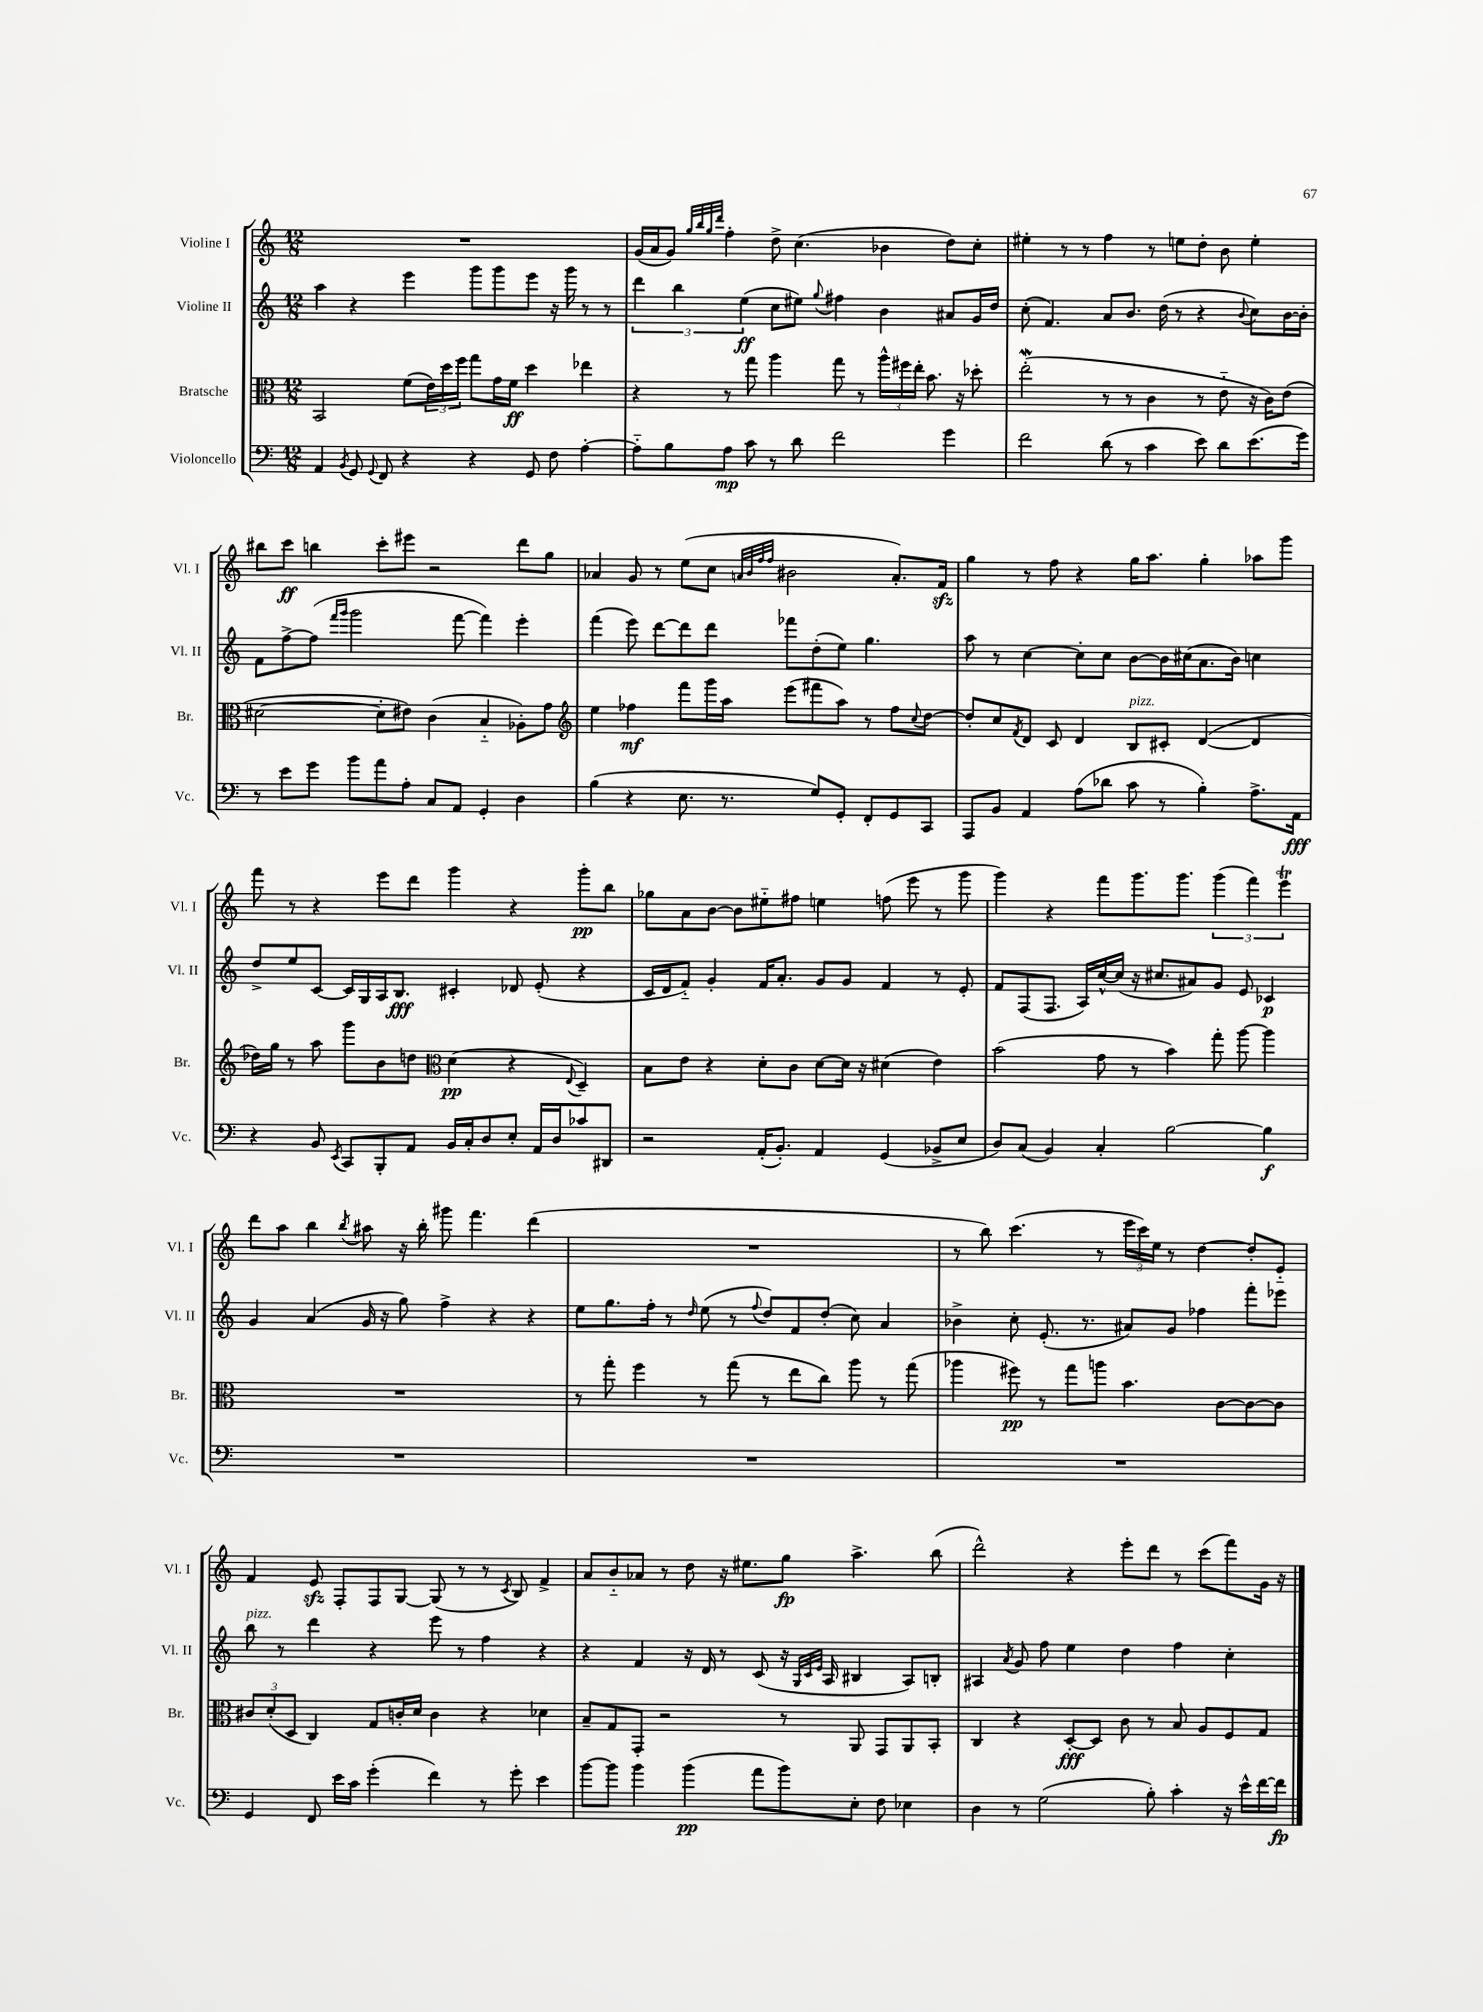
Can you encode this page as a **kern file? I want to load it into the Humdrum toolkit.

**kern	**kern	**kern	**kern
*staff4	*staff3	*staff2	*staff1
*clefF4	*clefC3	*clefG2	*clefG2
*k[]	*k[]	*k[]	*k[]
*M12/8	*M12/8	*M12/8	*M12/8
4AA	2BB	4aa	1.r
8qBB	.	.	.
8GG	.	4r	.
8qqGG	.	.	.
8FF	.	.	.
4r	(8f	4eee	.
.	24e)	.	.
.	24dd	.	.
.	24ff	.	.
4r	8gg	8ggg	.
.	16g	8ggg	.
.	16f	.	.
8GG	4dd	8eee	.
8F	.	16r	.
.	.	16ggg	.
[4A'	4ee-	8r	.
.	.	8r	.
=	=	=	=
8A'~]	4r	6ddd	(16g
.	.	.	16a
8B	.	.	8g)
.	.	6bb	.
.	.	.	32qqgg
.	.	.	32qqbb
.	.	.	32qqgg
.	.	.	32qqddd
8A	8r	.	4ff'
.	.	(6ee	.
8c	8gg	.	.
8r	4aa	8cc	8dd^
8d	.	8ee#)	(4.cc
.	.	8qqgg	.
2f	8gg	4ff#	.
.	8r	.	.
.	24aa^^	4b	4b-
.	24ff#	.	.
.	24ee'	.	.
.	8.b	.	.
4g	.	8a#	8dd)
.	16r	.	.
.	8dd-'	16g	8cc'
.	.	16dd	.
=	=	=	=
2f	(2ee'	(8cc'	4ee#'
.	.	4.f)	.
.	.	.	8r
.	.	.	8r
(8d	8r	8a	4ff
8r	8r	8.b	.
4c	4c	.	8r
.	.	(16dd	.
.	.	8r	8ee
8e)	8r	4r	8dd'
8d	8e'~	.	8b
.	.	8qqb	.
(8.e	16r	8cc)	4ee'
.	16c)	.	.
.	(8e	[16b	.
16g)	.	16b']	.
=	=	=	=
8r	[2d#	8f	8bb#
8e	.	[8ff^	8ccc
8g	.	(8ff]	4bb
.	.	16qqfff	.
.	.	16qqggg	.
8b	.	2ggg	.
8a	8d#']	.	8ccc'
8A'	8e#)	.	8eee#
8C	(4c	.	2r
8AA	.	[8fff	.
4GG'	4B'~	4fff])	.
4D	8A-')	4eee'	8ddd
.	8g	.	8gg
=	=	=	=
*	*clefG2	*	*
(4B	4ee	(4fff	4a-
4r	4ff-	8eee)	8g
.	.	[8ddd	8r
8.E	8fff	8ddd]	(8ee
.	16ggg	8ddd	8cc
8.r	16aa	.	.
.	.	.	32qqa
.	.	.	32qqb
.	.	.	32qqff
.	.	.	32qqff
.	(8eee	8fff-	2b#
8G)	8fff#	(8dd'	.
8GG'	8aa)	8ee)	.
8FF'	8r	4.gg	.
8GG	8ff-	.	8.a')
.	8qqcc	.	.
8CC	[8dd	.	.
.	.	.	16f
=	=	=	=
8AAA	8dd']	8aa	4gg
8BB	8cc	8r	.
.	8qf	.	.
4AA	8d	[4cc	8r
.	8c	.	8ff
(8A	4d	8cc']	4r
8d-	.	8cc	.
8c	8B	[8b	16gg
.	.	.	8.aa
8r	8c#'	16b]	.
.	.	(16cc#	.
4B')	([4d	8.a	4gg'
.	.	16b)	.
8.A^	4d]	4cc	8aa-
.	.	.	8ggg
16AA	.	.	.
=	=	=	=
4r	16dd-)	8dd^	8fff
.	16gg	.	.
.	8r	8ee	8r
8BB	8aa	[8c	4r
8qEE	.	.	.
8CC	8ggg	16c]	.
.	.	16G	.
8BBB'	8b	16A	8eee
.	.	8.B	.
8AA	8dd	.	8ddd
*	*clefC3	*	*
16BB	(4d	4c#'	4ggg
16C'	.	.	.
8D	.	.	.
8E'	4r	8d-	4r
16AA	.	(8e'	.
16D	.	.	.
.	8qqE	.	.
8c-	4D~)	4r	8ggg'
8DD#	.	.	8bb
=	=	=	=
2r	8B	16c	8gg-
.	.	16d	.
.	8e	8f'~)	8a
.	4r	4g'	[8b
.	.	.	8b]
(16AA'	8d'	16f	8ee#'~
8.BB')	.	8.a'	.
.	8c	.	8ff#
4AA	[8d	8g	4ee
.	16d]	8g	.
.	16r	.	.
(4GG	(4d#	4f	(8ff
.	.	.	8eee
8BB-^	4e)	8r	8r
8E	.	8e'	8ggg
=	=	=	=
8D)	(2b	8f	4ggg)
(8C	.	(8F	.
4BB)	.	8.F	4r
.	.	16A)	.
4C'	8g	[16cc^^	8fff
.	.	(16cc]	.
.	8r	16r	8.ggg
.	.	8.cc#	.
[2B	4b)	.	.
.	.	.	8.ggg
.	.	8a#)	.
.	8gg'	8g	(6ggg
.	[8aa	8e	.
.	.	.	6fff)
4B]	4aa]	4c-	.
.	.	.	6eee
=	=	=	=
1.r	1.r	4g	8ddd
.	.	.	8aa
.	.	(4a	4bb
.	.	.	8qbb
.	.	16g	8aa#
.	.	16r	.
.	.	8gg)	16r
.	.	.	16bb'
.	.	4ff^	8ggg#
.	.	.	4.fff
.	.	4r	.
.	.	4r	(4ddd
=	=	=	=
1.r	8r	8ee	1.r
.	8gg'	8.gg	.
.	4ff	.	.
.	.	16ff'	.
.	.	8r	.
.	.	16qqdd	.
.	8r	(8ee	.
.	(8gg	8r	.
.	.	8qqff	.
.	8r	8dd)	.
.	8ee	8f	.
.	8cc)	(8dd'	.
.	8aa	8cc)	.
.	8r	4a	.
.	(8gg	.	.
=	=	=	=
1.r	4aa-	4b-^	8r
.	.	.	8bb)
.	8ff#)	8cc'	(4.ccc
.	8r	(8.e'	.
.	8gg	.	.
.	.	8.r	.
.	8aa	.	8r
.	4.b	8a#)	24eee
.	.	.	24ccc)
.	.	.	24ee
.	.	8g	8r
.	.	4ff-	[4dd
.	[8c	.	.
.	8c_	8fff'	8dd']
.	8c]	8eee-	8e'~
=	=	=	=
4GG	12c#	8bb	4f
.	(12d'	.	.
.	.	8r	.
.	12D	.	.
8FF	4C)	4ddd	8e
16e	.	.	8F'
16c	.	.	.
(4g'	8G	4r	8F
.	16c'	.	[8G
.	16d	.	.
4f)	4c	8eee	(8G]
.	.	8r	8r
8r	4r	4ff	8r
.	.	.	8qc
8g'	.	.	8B)
4e	4d-	4r	4f^
=	=	=	=
[8b	8B~	4r	8a
8b]	8G	.	8b'~
4b	8GG'	4f	8a-
.	2r	.	8r
(4b	.	16r	8dd
.	.	16d	.
.	.	8r	16r
.	.	.	8.ee#
8a	.	(8c	.
8b)	8r	16r	8gg
.	.	32qqG	.
.	.	32qqc	.
.	.	32qqe	.
.	.	16A	.
8E'	8AA	4B#	4.aa^
8F	8GG	.	.
4E-	8AA	8A)	.
.	8BB'	8B'	(8bb
=	=	=	=
4D	4C	4A#	2ddd^^)
.	.	8qa	.
8r	4r	8g	.
(2G	.	8ff	.
.	[8D'	4ee	4r
.	8D]	.	.
.	8c	4dd	8eee'
8B')	8r	.	8ddd
4c'	8B	4ff	8r
.	8A	.	(8ccc
16r	8F	4cc'	8fff)
16e^^	.	.	.
[16f	8G	.	16g
16f]	.	.	16r
==	==	==	==
*-	*-	*-	*-
